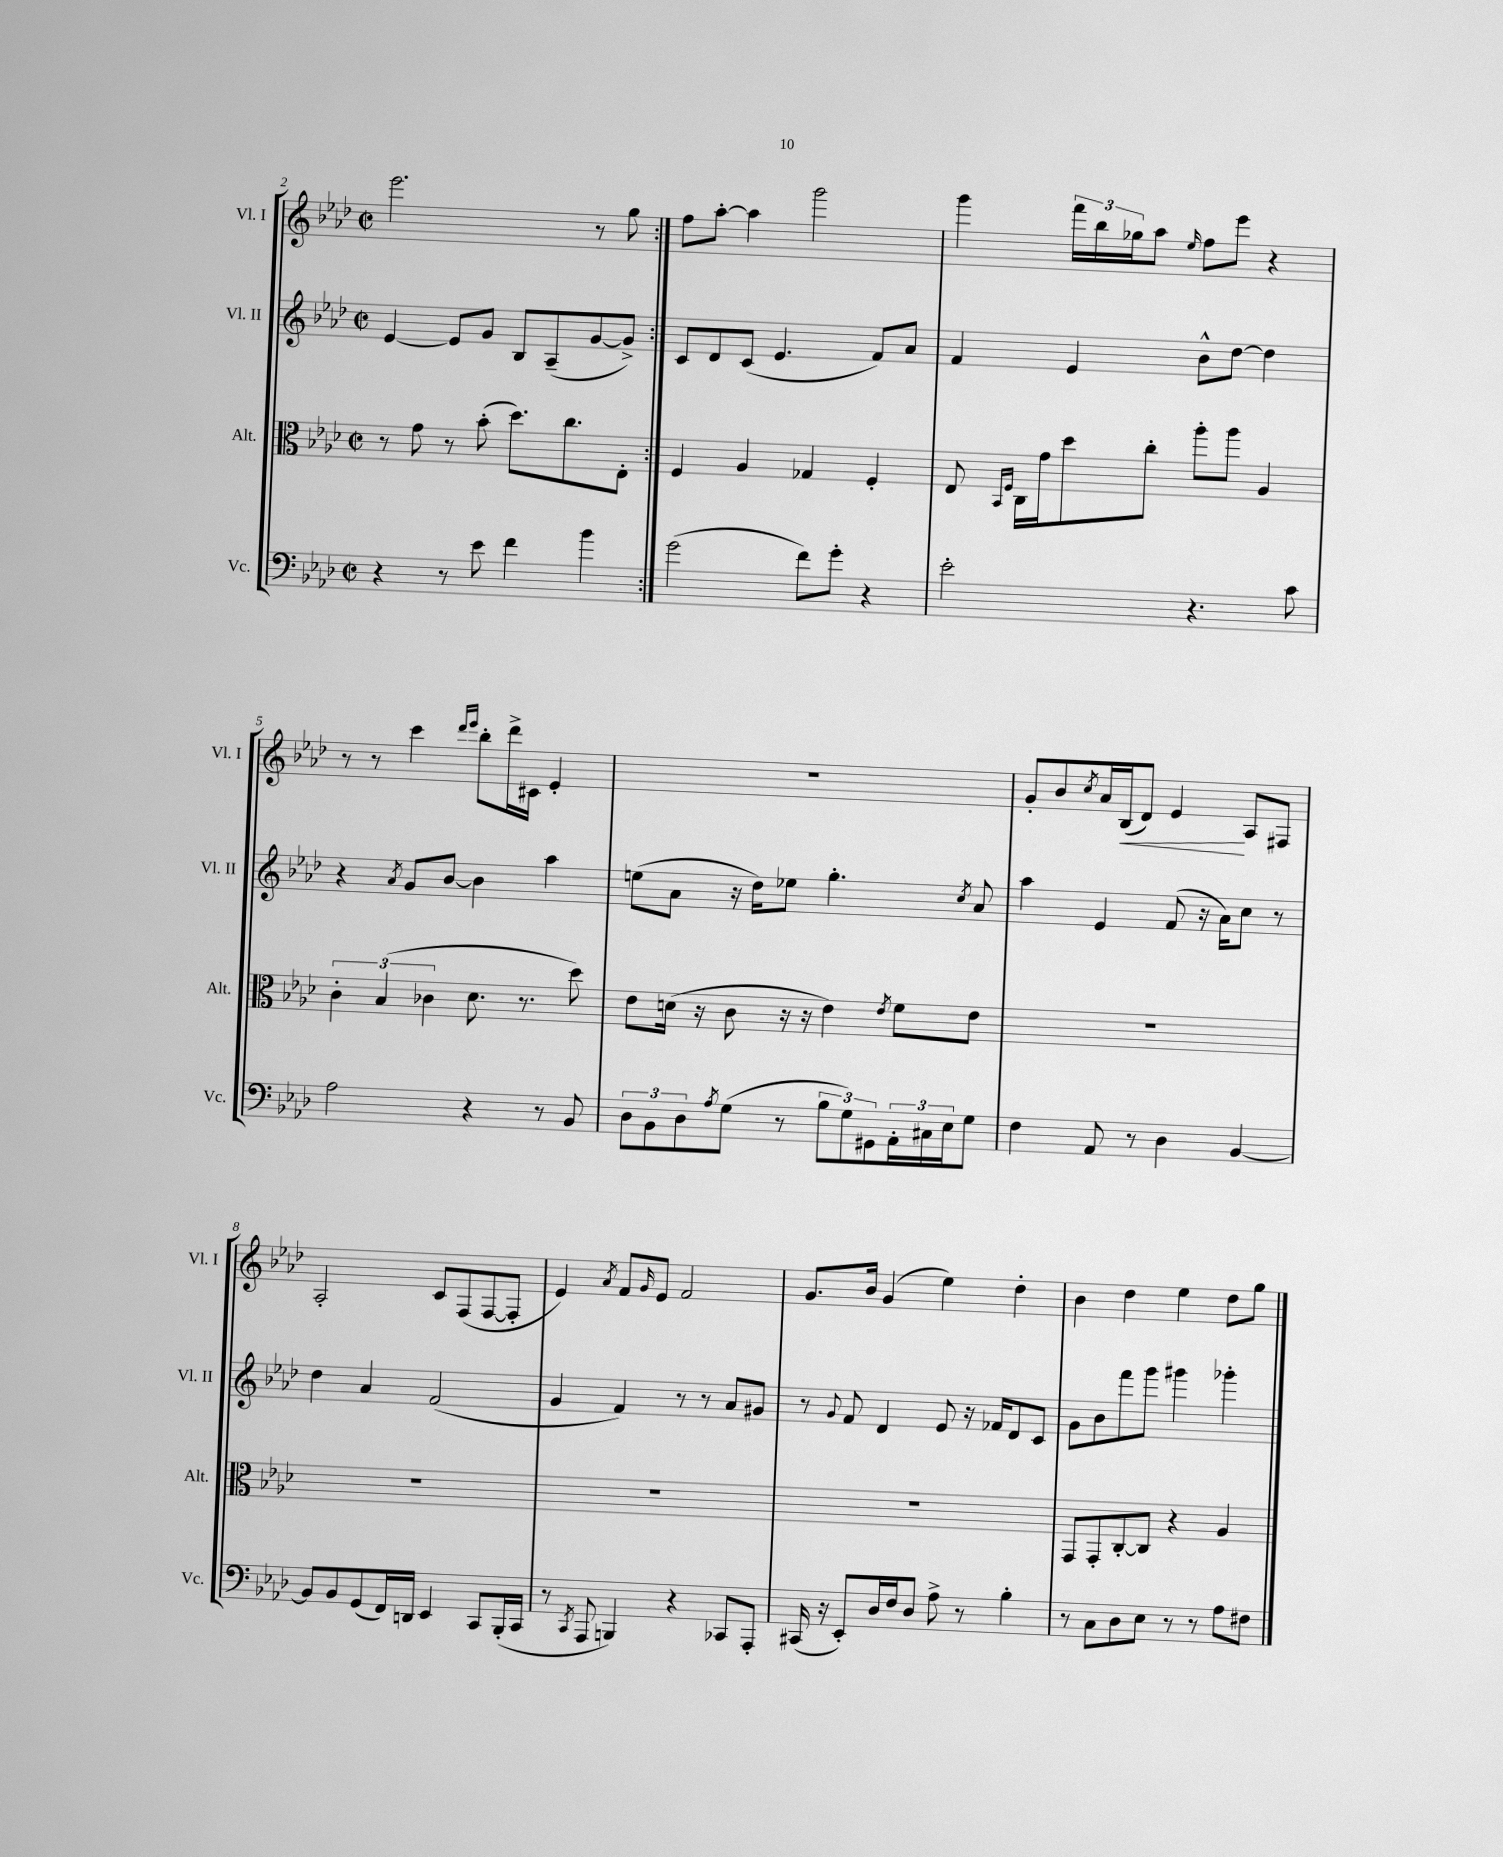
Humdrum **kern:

**kern	**kern	**kern	**kern
*staff4	*staff3	*staff2	*staff1
*clefF4	*clefC3	*clefG2	*clefG2
*k[b-e-a-d-]	*k[b-e-a-d-]	*k[b-e-a-d-]	*k[b-e-a-d-]
*M2/2	*M2/2	*M2/2	*M2/2
*met(c|)	*met(c|)	*met(c|)	*met(c|)
4r	8r	[4e-/	2.eee-\
.	8g\	.	.
8r	8r	8e-/]L	.
8e-\	(8b-'\	8g/J	.
4f\	8.dd-\L)	8B-/L	.
.	.	(8A-~/	.
.	8.cc\	.	.
4b-\	.	[8g/	8r
.	8E-'\J	8g^/]J)	8gg\
=:|!	=:|!	=:|!	=:|!
(2g\	4F/	8c/L	8ff\L
.	.	8d-/	[8aa-'\J
.	4A-/	(8c/J	4aa-\]
.	.	4.e-/	.
8f\L)	4G-/	.	2ggg\
8g'\J	.	.	.
4r	4F'/	8f/L)	.
.	.	8a-/J	.
=	=	=	=
2e-'\	8E-/	4f/	4ggg\
.	16qqBB-/LL	.	.
.	16qqF/JJ	.	.
.	16C\LL	.	.
.	16g\J	.	.
.	8dd-\	4e-/	24fff\LL
.	.	.	24bb-\
.	.	.	24gg-\J
.	8cc'\J	.	8aa-\J
.	.	.	16qqee-/
4.r	8aa-'\L	8b-^^\L	8ff\L
.	8aa-\J	[8dd-\J	8eee-\J
.	4A-/	4dd-\]	4r
8c\	.	.	.
=	=	=	=
2A-\	6c'\	4r	8r
.	.	.	8r
.	(6B-/	.	.
.	.	8qa-/	.
.	.	8g/L	4ccc\
.	6c-\	.	.
.	.	[8b-/J	.
.	.	.	16qqddd-/LL
.	.	.	16qqeee-/JJ
4r	8.d-\	4b-\]	8bb-'\L
.	.	.	16ddd-^\L
.	8.r	.	16c#\JJ
8r	.	4aa-\	4e-'/
8BB-/	8dd-\)	.	.
=	=	=	=
12D-\L	8e-\L	(8ee\L	1r
12BB-\	.	.	.
.	(16d\Jk	8a-\J	.
12D-\	.	.	.
.	16r	.	.
8qA-/	.	.	.
(8G\J	8c\	16r	.
.	.	16dd-\LK)	.
8r	16r	8ee-\J	.
.	16r	.	.
12B-\L	4e-\)	4.gg'\	.
12G\)	.	.	.
12GG#\	.	.	.
.	8qe-/	.	.
24AA-'\L	8f\L	.	.
24C#\	.	.	.
24E-\J	.	.	.
.	.	8qcc/	.
8G\J	8e-\J	8a-/	.
=	=	=	=
4F\	1r	4aa-\	8g'/L
.	.	.	8b-/
.	.	.	8qcc/
8AA-/	.	4e-/	16a-/L
.	.	.	(16B-/J
8r	.	.	8d-/J)
4D-\	.	(8f/	4e-/
.	.	16r	.
.	.	16a-\LK)	.
[4BB-/	.	8cc\J	8A-/L
.	.	8r	8F#/J
=	=	=	=
8BB-/]L	1r	4dd-\	2A-'/
8BB-/	.	.	.
(8GG/	.	4a-/	.
16FF/L)	.	.	.
16DD/JJ	.	.	.
4EE-/	.	(2f/	8c/L
.	.	.	(8F/
8CC/L	.	.	[8F/
(16BBB-'/L	.	.	8F'/]J
16CC/JJ	.	.	.
=	=	=	=
8r	1r	4g/	4e-/)
8qCC/	.	.	.
8AAA-/	.	.	.
.	.	.	8qa-/
4BBB/)	.	4f/)	8f/L
.	.	.	16qqg/
.	.	.	8e-/J
4r	.	8r	2f/
.	.	8r	.
8CC-/L	.	8a-/L	.
8AAA-'/J	.	8g#/J	.
=	=	=	=
(16CC#/	1r	8r	8.g/L
16r	.	.	.
.	.	8qqg/	.
8EE-'/L)	.	8f/	.
.	.	.	16b-/Jk
16D-/L	.	4d-/	(4g/
16F/J	.	.	.
8D-/J	.	.	.
8A-^\	.	8e-/	4ee-\)
8r	.	16r	.
.	.	16f-/LK	.
4B-'\	.	8d-/	4dd-'\
.	.	8c/J	.
=	=	=	=
8r	8GG/L	8g\L	4b-\
8C\L	8GG'/	8b-\	.
8D-\	[8C'/	8fff\	4dd-\
8E-\J	8C/]J	8ggg\J	.
8r	4r	4ggg#\	4ee-\
8r	.	.	.
8A-\L	4A-/	4ggg-'\	8dd-\L
8F#\J	.	.	8gg\J
==	==	==	==
*-	*-	*-	*-
